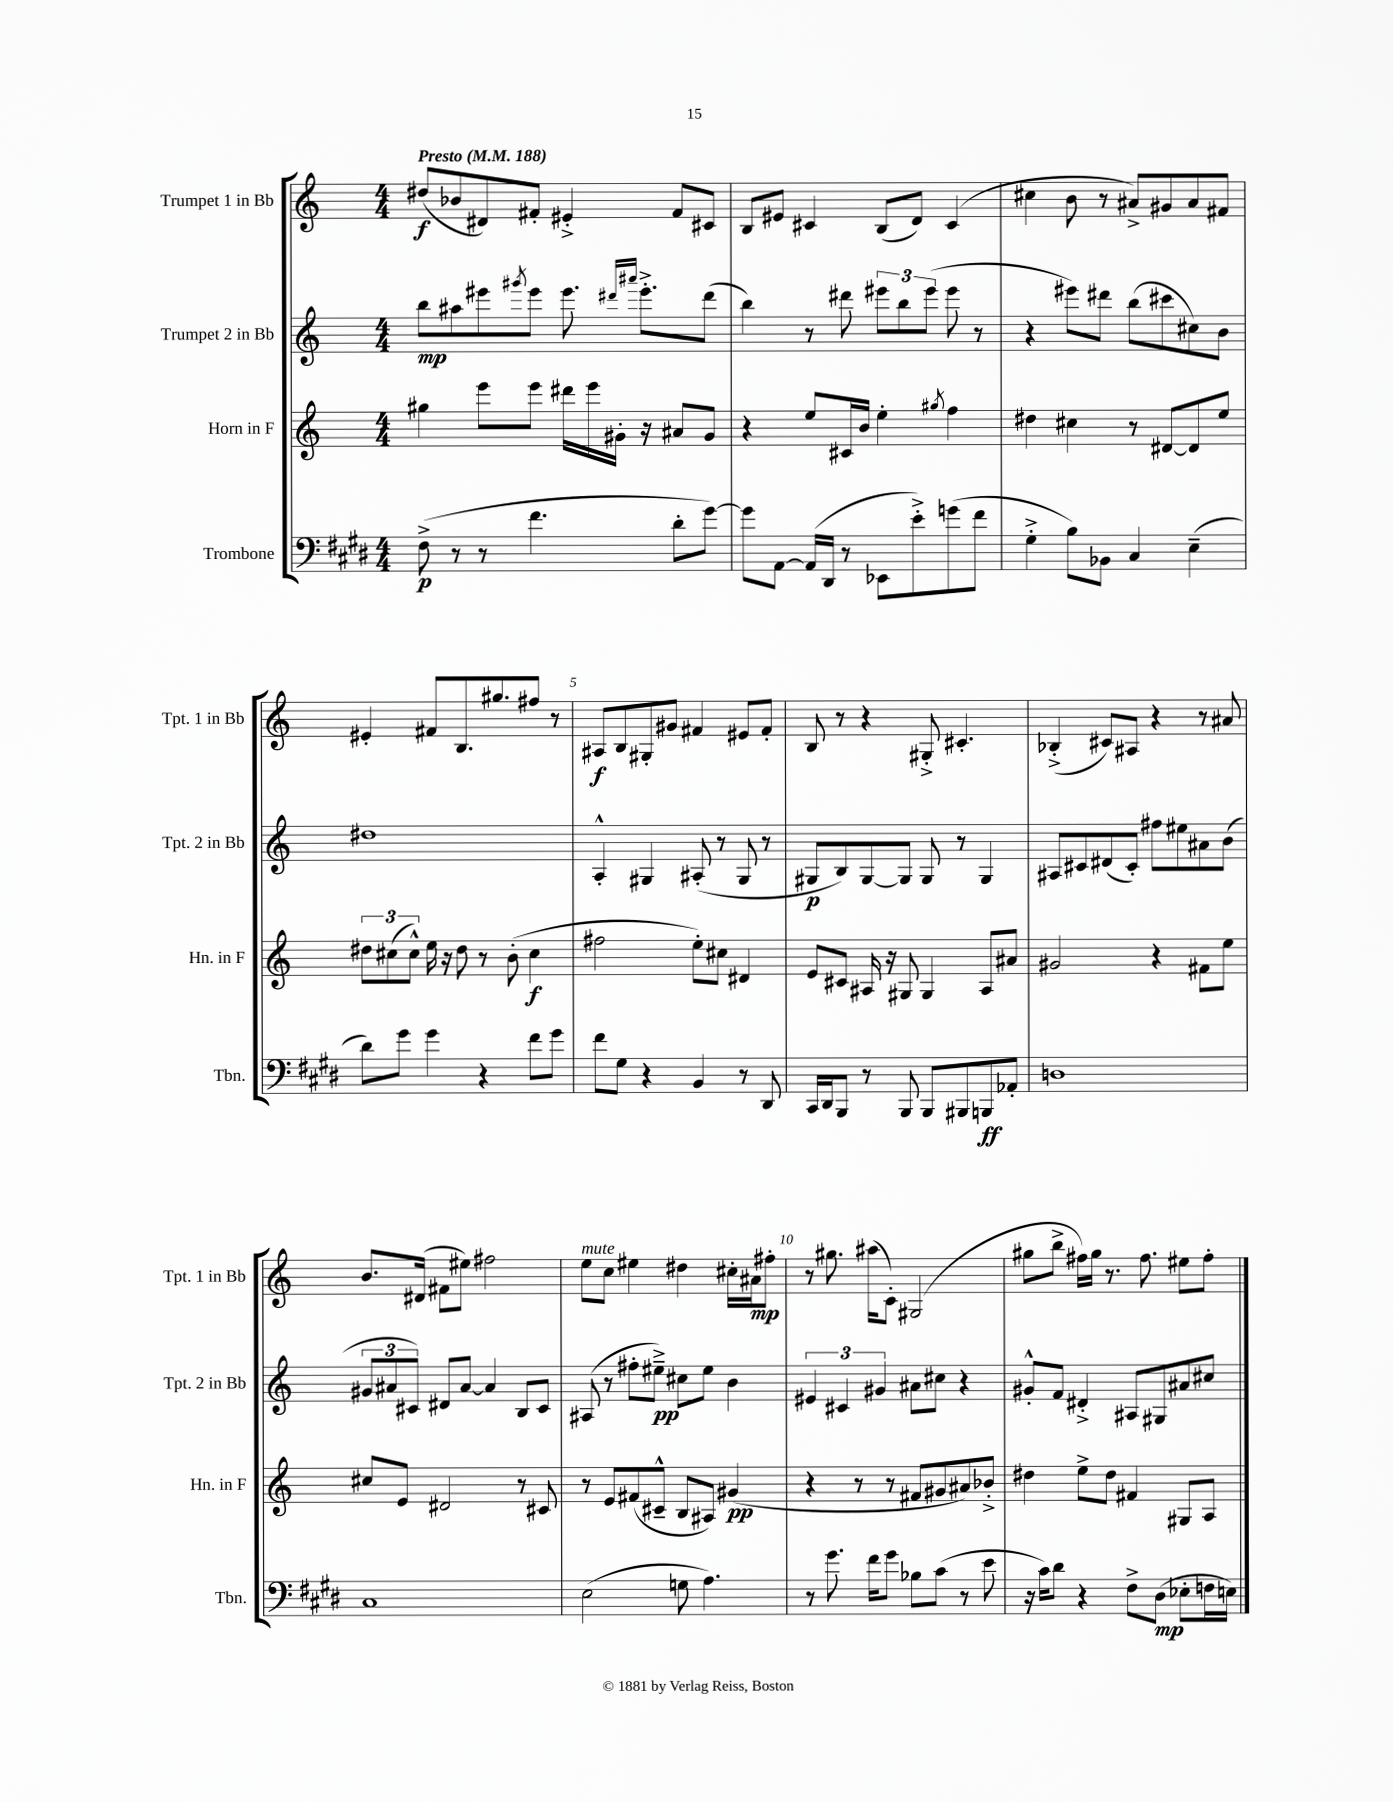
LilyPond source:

<<
\new StaffGroup <<
\new Staff = "s0" \with { instrumentName = "Trumpet 1 in Bb" shortInstrumentName = "Tpt. 1 in Bb" } {
    \clef treble \key c \major \numericTimeSignature \time 4/4 \tempo "Presto" 4 = 188
    dis''8\f( bes'8 dis'8) fis'8-. eis'4-.-> fis'8 cis'8 |
    b8 eis'8 cis'4 b8( d'8) cis'4( |
    cis''4 b'8 r8 ais'8->) gis'8 ais'8 fis'8 |
    eis'4-. fis'8 b8. gis''8. fis''8 r8 |
    ais8\f b8 gis8-. gis'8 fis'4 eis'8 fis'8-. |
    b8 r8 r4 gis8-.-> cis'4.-. |
    bes4-.->( cis'8) ais8 r4 r8 ais'8 |
    b'8. dis'16( fis'8 eis''8) fis''2 |
    e''8^\markup { \italic "mute" } c''8 eis''4 dis''4 cis''16-. ais'16\mp fis''8-. |
    r8 gis''8. ais''16( c'8-.) gis2( |
    gis''8 b''8-> fis''16) gis''16 r8. fis''8. eis''8 fis''8-. \bar "|." |
}
\new Staff = "s1" \with { instrumentName = "Trumpet 2 in Bb" shortInstrumentName = "Tpt. 2 in Bb" } {
    \clef treble \key c \major \numericTimeSignature \time 4/4
    b''8\mp ais''8 eis'''8 \acciaccatura { gis'''8 } eis'''8 eis'''8. \grace { dis'''16 ais'''16 } eis'''8.-.-> dis'''8( |
    b''4) r8 dis'''8 \tuplet 3/2 { eis'''8 b''8 eis'''8( } eis'''8 r8 |
    r4 eis'''8) dis'''8 b''8( cis'''8 cis''8) b'8 |
    dis''1 |
    a4-.-^ gis4 ais8-.( r8 gis8 r8 |
    gis8\p b8) gis8~ gis8 gis8 r8 gis4 |
    ais8 cis'8 dis'8( cis'8-.) fis''8 eis''8 ais'8 b'8( |
    \tuplet 3/2 { gis'8 ais'8 cis'8) } dis'8 ais'8~ ais'4 b8 cis'8 |
    ais8( r8 fis''8-. eis''8--->\pp) cis''8 eis''8 b'4 |
    \tuplet 3/2 { eis'4 cis'4 gis'4 } ais'8 cis''8 r4 |
    gis'8-.-^ f'8 dis'4-.-> ais8 gis8 ais'8 cis''8 \bar "|." |
}
\new Staff = "s2" \with { instrumentName = "Horn in F" shortInstrumentName = "Hn. in F" } {
    \clef treble \key c \major \numericTimeSignature \time 4/4
    gis''4 e'''8 e'''8 dis'''16 e'''16 gis'16-. r16 ais'8 gis'8 |
    r4 e''8 cis'16 b'16 e''4-. \acciaccatura { gis''8 } f''4 |
    dis''4 cis''4 r8 dis'8~ dis'8 e''8 |
    \tuplet 3/2 { dis''8 cis''8( cis''8-^) } e''16 r16 dis''8 r8 b'8-.( cis''4\f |
    fis''2 e''8-.) cis''8 dis'4 |
    e'8 cis'8 ais16 r16 gis8 gis4 ais8 ais'8 |
    gis'2 r4 fis'8 e''8 |
    cis''8 e'8 dis'2 r8 cis'8 |
    r8 e'8 fis'8( cis'8---^ b8 ais8) gis'4\pp( |
    r4 r8 r8 fis'8 gis'8 ais'8) bes'8-.-> |
    dis''4 e''8-> dis''8 fis'4 gis8 a8 \bar "|." |
}
\new Staff = "s3" \with { instrumentName = "Trombone" shortInstrumentName = "Tbn." } {
    \clef bass \key e \major \numericTimeSignature \time 4/4
    fis8->\p( r8 r8 fis'4. dis'8-. gis'8~) |
    gis'8 a,8~ a,16( dis,16 r8 ees,8 e'8-.->) g'8( fis'8 |
    gis4-.-> b8) bes,8 cis4 e4--( |
    dis'8) gis'8 gis'4 r4 fis'8 gis'8 |
    fis'8 gis8 r4 b,4 r8 dis,8 |
    cis,16 dis,16 b,,8 r8 b,,8 b,,8 bis,,8 b,,8\ff aes,8-. |
    d1 |
    cis1 |
    e2( g8 a4.) |
    r8 gis'8. fis'16 gis'8 bes8 cis'8( r8 e'8 |
    r16 cis'16) dis'8 r4 fis8-> dis8\mp( ees8-. f16 e16) \bar "|." |
}
>>
>>
\layout { \context { \Score \override BarNumber.break-visibility = ##(#f #t #t) barNumberVisibility = #(every-nth-bar-number-visible 5) } }
